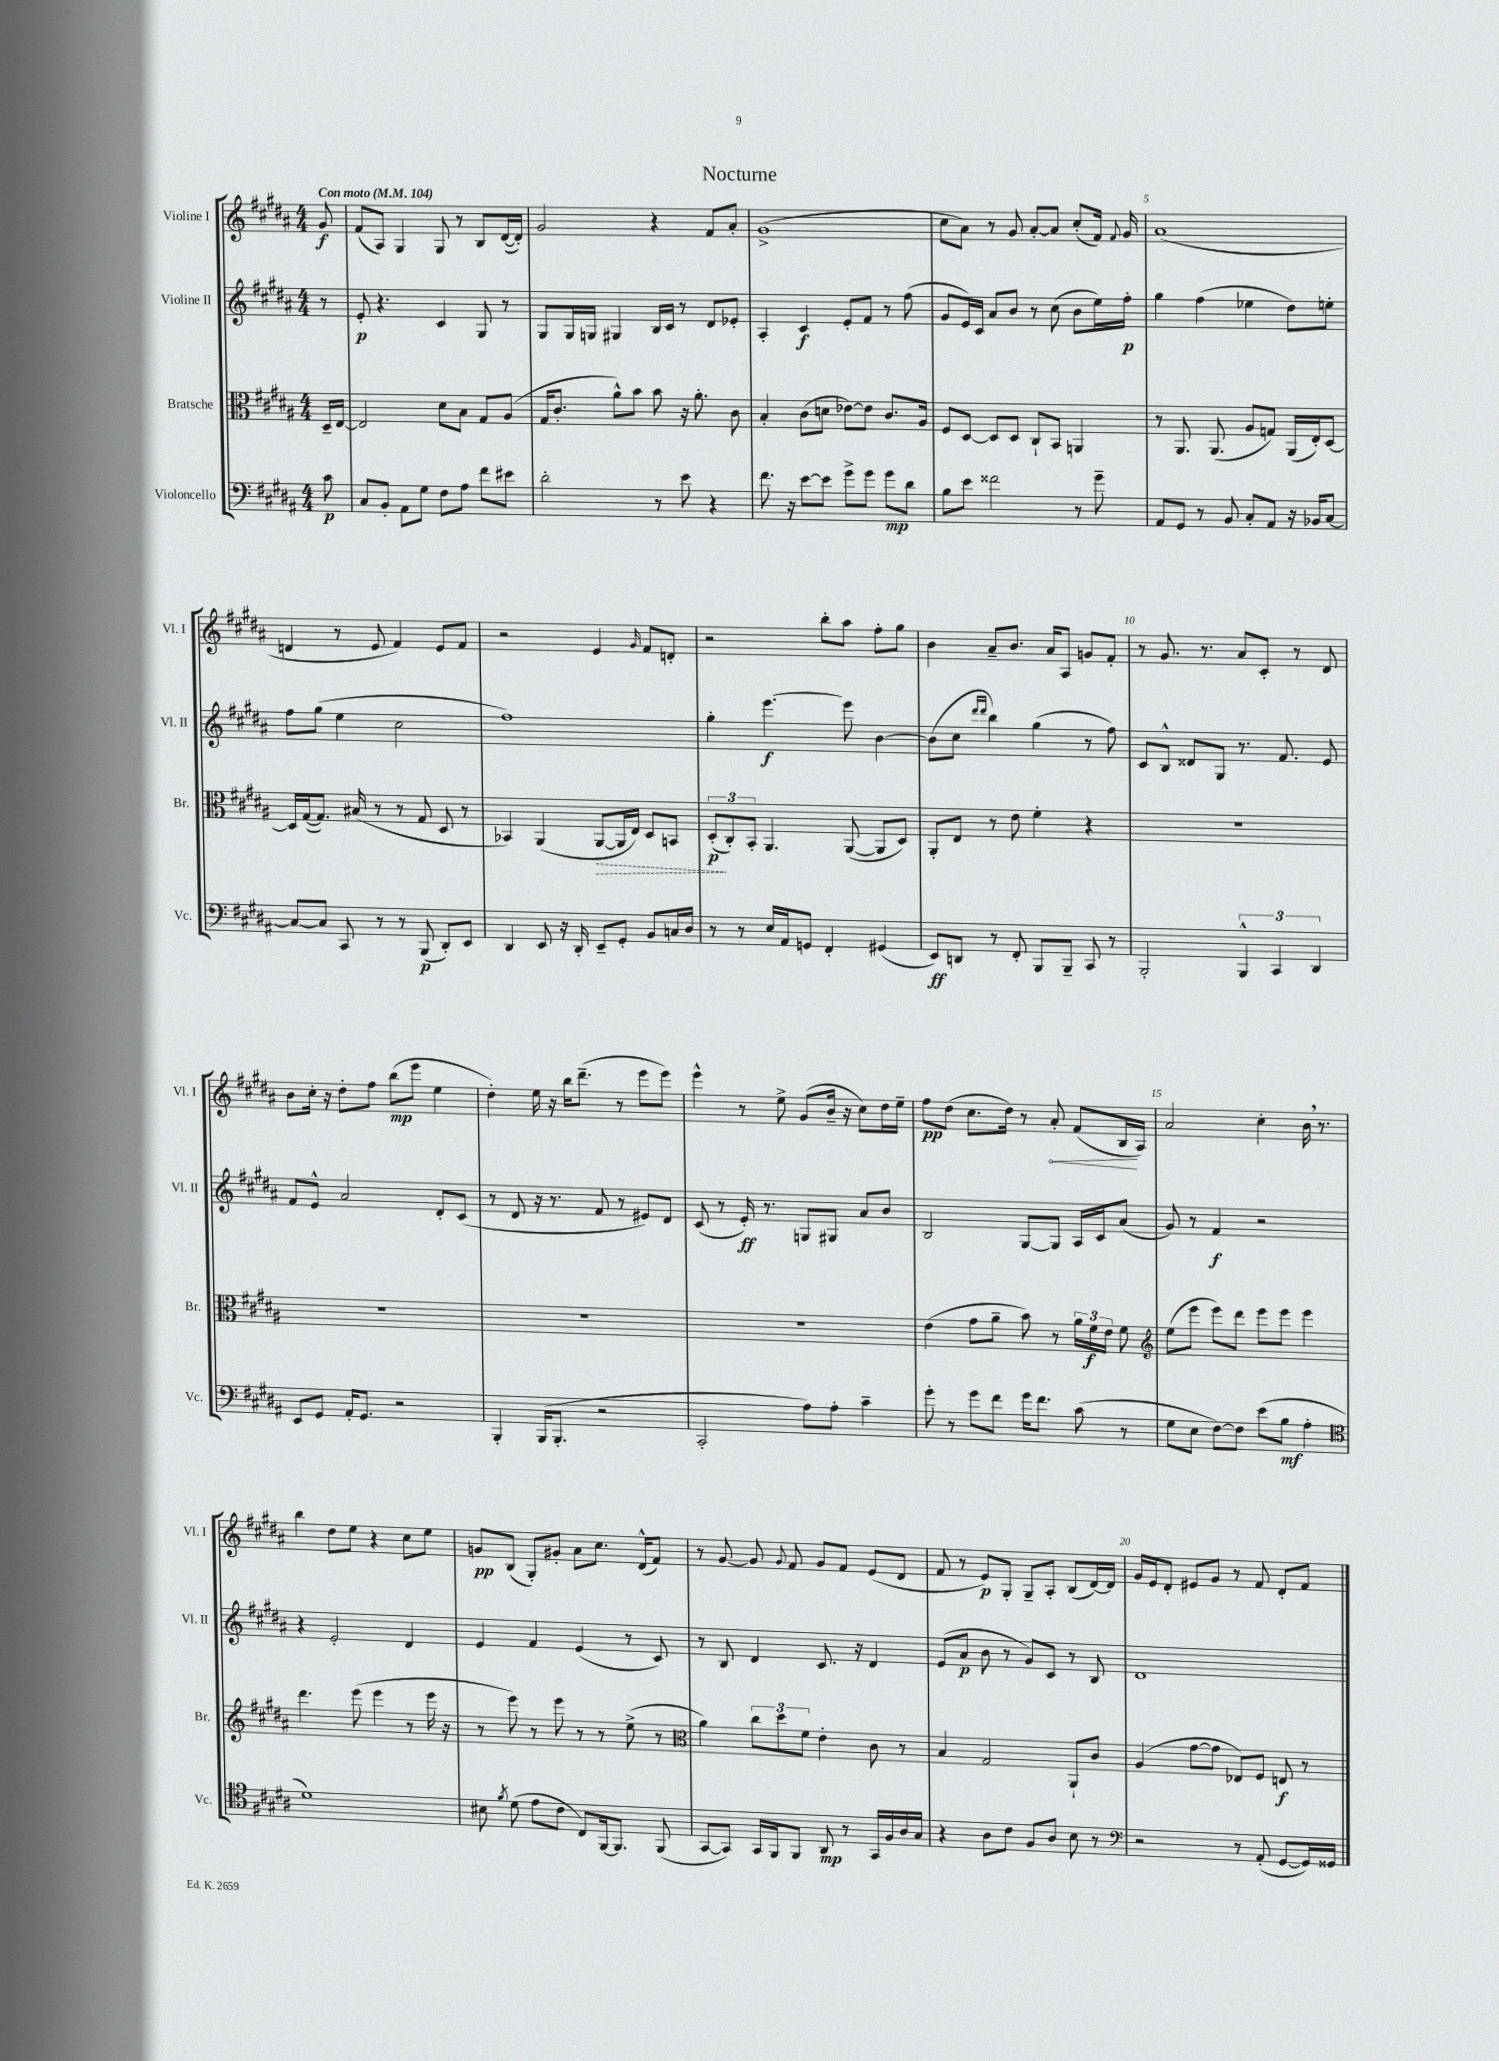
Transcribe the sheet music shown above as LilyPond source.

\header { title = "Nocturne" }
<<
\new StaffGroup <<
\new Staff = "s0" \with { instrumentName = "Violine I" shortInstrumentName = "Vl. I" } {
    \clef treble \key b \major \numericTimeSignature \time 4/4 \partial 8 \tempo "Con moto" 4 = 104
    \autoBeamOff gis'8\f |
    fis'8[( ais8]) gis4 gis8 r8 b8[ dis'16~( dis'16]-.) |
    gis'2 r4 fis'8[ ais'8]-. |
    gis'1->( |
    cis''8[ ais'8]) r8 gis'8 ais'8[~-. ais'8] cis''8[-.( fis'16]) \appoggiatura { fis'8 } gis'16 |
    ais'1( |
    d'4 r8 e'8 fis'4) e'8[ fis'8] |
    r2 e'4 \grace { gis'16 } fis'8[ d'8]-. |
    r2 b''8[-. ais''8] fis''8[-. gis''8] |
    b'4 ais'8[-- b'8.] ais'16[ ais8] g'8[ fis'8]-. |
    r8 gis'8. r8. ais'8[ cis'8]-. r8 dis'8 |
    b'8[ cis''16]-. r16 dis''8[-. fis''8] b''8[\mp( e'''8] e''4 |
    dis''4-.) e''16 r16 b''16[ dis'''8.]--( r8 e'''8[ e'''8]) |
    e'''4-^ r8 e''8-> gis'8[( b'16]-- r16 cis''8[) dis''16 e''16]-- |
    fis''8[\pp dis''8]( cis''8.[ dis''16]) r8 \once \override Hairpin.circled-tip = ##t ais'8-.\< fis'8[( b16\! ais16]) |
    ais'2 cis''4-. b'16 \breathe r8. |
    b''4 dis''8[ e''8] r4 cis''8[ e''8] |
    g'8[\pp b8]( gis8[-.) gis'8]-. ais'8[ cis''8.] dis'16[-^( fis'8]) |
    r8 gis'8~ gis'8 \appoggiatura { gis'8 } fis'8 gis'8[ fis'8] e'8[( dis'8] |
    fis'8 r8 e'8[\p) gis8]-. gis8[-- ais8]-. b8[( dis'16~) dis'16] |
    gis'16[ e'16 dis'8]-. eis'8[ gis'8] r8 fis'8 dis'8[-. fis'8] \bar "|." |
}
\new Staff = "s1" \with { instrumentName = "Violine II" shortInstrumentName = "Vl. II" } {
    \clef treble \key b \major \numericTimeSignature \time 4/4 \partial 8
    \autoBeamOff r8 |
    e'8-.\p r4. cis'4 gis8 r8 |
    gis8[ gis16 g16] gis4 b16[ cis'16] r8 dis'8[ ees'8]-. |
    ais4-. cis'4\f e'8[-. fis'8] r8 fis''8( |
    gis'8[ e'16) cis'16] ais'8[ b'8] r8 cis''8( b'8[ e''16) fis''16]-.\p |
    gis''4 fis''4( ees''4 dis''8[) e''8]-. |
    fis''8[ gis''8]( e''4 cis''2 |
    fis''1) |
    gis''4-. e'''4.~\f e'''8 b'4~ |
    b'8[( cis''8] \grace { dis'''16[ dis'''16] } b''4) gis''4( r8 fis''8) |
    cis'8[ b8]-^ disis'8[ gis8] r8. fis'8. e'8 |
    fis'8[ e'8]-^ ais'2 dis'8[-. cis'8]( |
    r8 dis'8 r16 r8. fis'8 r8 eis'8[) dis'8] |
    cis'8( r8 e'16-.\ff) r8. g8[ gis8] ais'8[ b'8] |
    b2 gis8[~ gis8] ais16[ cis'16 ais'8]( |
    gis'8) r8 fis'4\f r2 |
    r4 e'2-. dis'4 |
    e'4 fis'4 e'4( r8 cis'8) |
    r8 b8 dis'4 cis'8. r16 dis'4 |
    e'8[( ais'8]\p b'8 r8 gis'8[) cis'8] r8 b8 |
    dis'1 \bar "|." |
}
\new Staff = "s2" \with { instrumentName = "Bratsche" shortInstrumentName = "Br." } {
    \clef alto \key b \major \numericTimeSignature \time 4/4 \partial 8
    \autoBeamOff dis16[-- e16]~ |
    e2 dis'8[ b8] gis8[ ais8]( |
    gis16[ cis'8.]-. ais'8[-^) b'8] b'8 r16 ais'8.-. cis'8 |
    b4-. cis'8[( d'8] ees'8[~) ees'8] cis'8.[ ais16] |
    fis8[ dis8]~ dis8[ dis8] cis8[-! b,8] a,4 |
    r8 ais,8. ais,8.( ais8[ g8]) ais,16[( e16-.) dis8]~ |
    dis16[ gis16~( gis8.]) bis16( r8 r8 gis8 dis8 r8 |
    bes,4) ais,4( \once \override Hairpin.style = #'dashed-line ais,8[~\> ais,16 e16]) dis8[ b,8] |
    \tuplet 3/2 { dis8[-.\p\!( cis8-.) b,8]-. } ais,4. ais,8~( ais,8[ dis8]) |
    ais,8[-. e8] r8 e'8 fis'4-. r4 |
    R1 |
    R1 |
    R1 |
    R1 |
    e'4( gis'8[ ais'8]-- b'8) r8 \tuplet 3/2 { ais'16[ fis'16\f e'16] } fis'8 |
    \clef treble e''8[( e'''8] e'''8[) dis'''8] e'''8[ e'''8] e'''4 |
    dis'''4. e'''8( e'''4 r8 e'''16 r16 |
    r8 e'''8) r8 e'''8 r8 r8 e''8->( r8 |
    \clef alto ais'4) \tuplet 3/2 { cis''8[ dis''8 fis'8] } e'4-. cis'8 r8 |
    b4 gis2 ais,8[-! cis'8] |
    ais4( gis'8[~ gis'8] ees8[) fis8] e8\f r8 \bar "|." |
}
\new Staff = "s3" \with { instrumentName = "Violoncello" shortInstrumentName = "Vc." } {
    \clef bass \key b \major \numericTimeSignature \time 4/4 \partial 8
    \autoBeamOff cis'8\p |
    cis8[ b,8]-. ais,8[ gis8] fis8[ ais8] fis'8[ eis'8] |
    dis'2-. r8 e'8 r4 |
    fis'8. r16 e'8[~ e'8] gis'8[-> gis'8] gis'8[\mp dis'8] |
    b8[ e'8] fisis'2 r8 gis'8-- |
    ais,8[ gis,8] r8 b,8 cis8[-. ais,8] r16 bes,16[ cis8]~ |
    cis8[~ cis8] cis,8 r8 r8 b,,8\p( dis,8[-.) e,8] |
    dis,4 e,8 r16 dis,16-. e,8[-- gis,8]-. b,8[ c16 dis16] |
    r8 r8 e16[ ais,16 g,8] fis,4-. gis,4( |
    e,8[\ff) d,8] r8 fis,8-. b,,8[ b,,8]-- cis,8 r8 |
    b,,2-. \tuplet 3/2 { b,,4-^ cis,4 dis,4 } |
    e,8[ gis,8] ais,16[-. gis,8.] r2 |
    b,,4-. b,,16[( b,,8.]-. r2 |
    cis,2-. ais8[) ais8]-. cis'4-- |
    gis'8-. r8 gis'8[ fis'8] gis'16[ fis'8.] cis'8( r8 |
    gis8[ e8] fis8[~) fis8] e'8[( b8]\mf ais4-. |
    \clef tenor dis'1) |
    bis8 \acciaccatura { fis'8 } dis'8( e'8[ cis'8] cis8[) fis,16~ fis,8.] fis,8( |
    gis,8[~ gis,8]) gis,16[ fis,16 fis,8] ais,8\mp r8 gis,16[ fis16 ais16 gis16] |
    r4 ais8[ cis'8] fis8[ ais8] b8 r8 |
    \clef bass r2 r8 ais,8-.( gis,8[~ gis,16) gisis,16] \bar "|." |
}
>>
>>
\layout { \context { \Score \override BarNumber.break-visibility = ##(#f #t #t) barNumberVisibility = #(every-nth-bar-number-visible 5) } }
